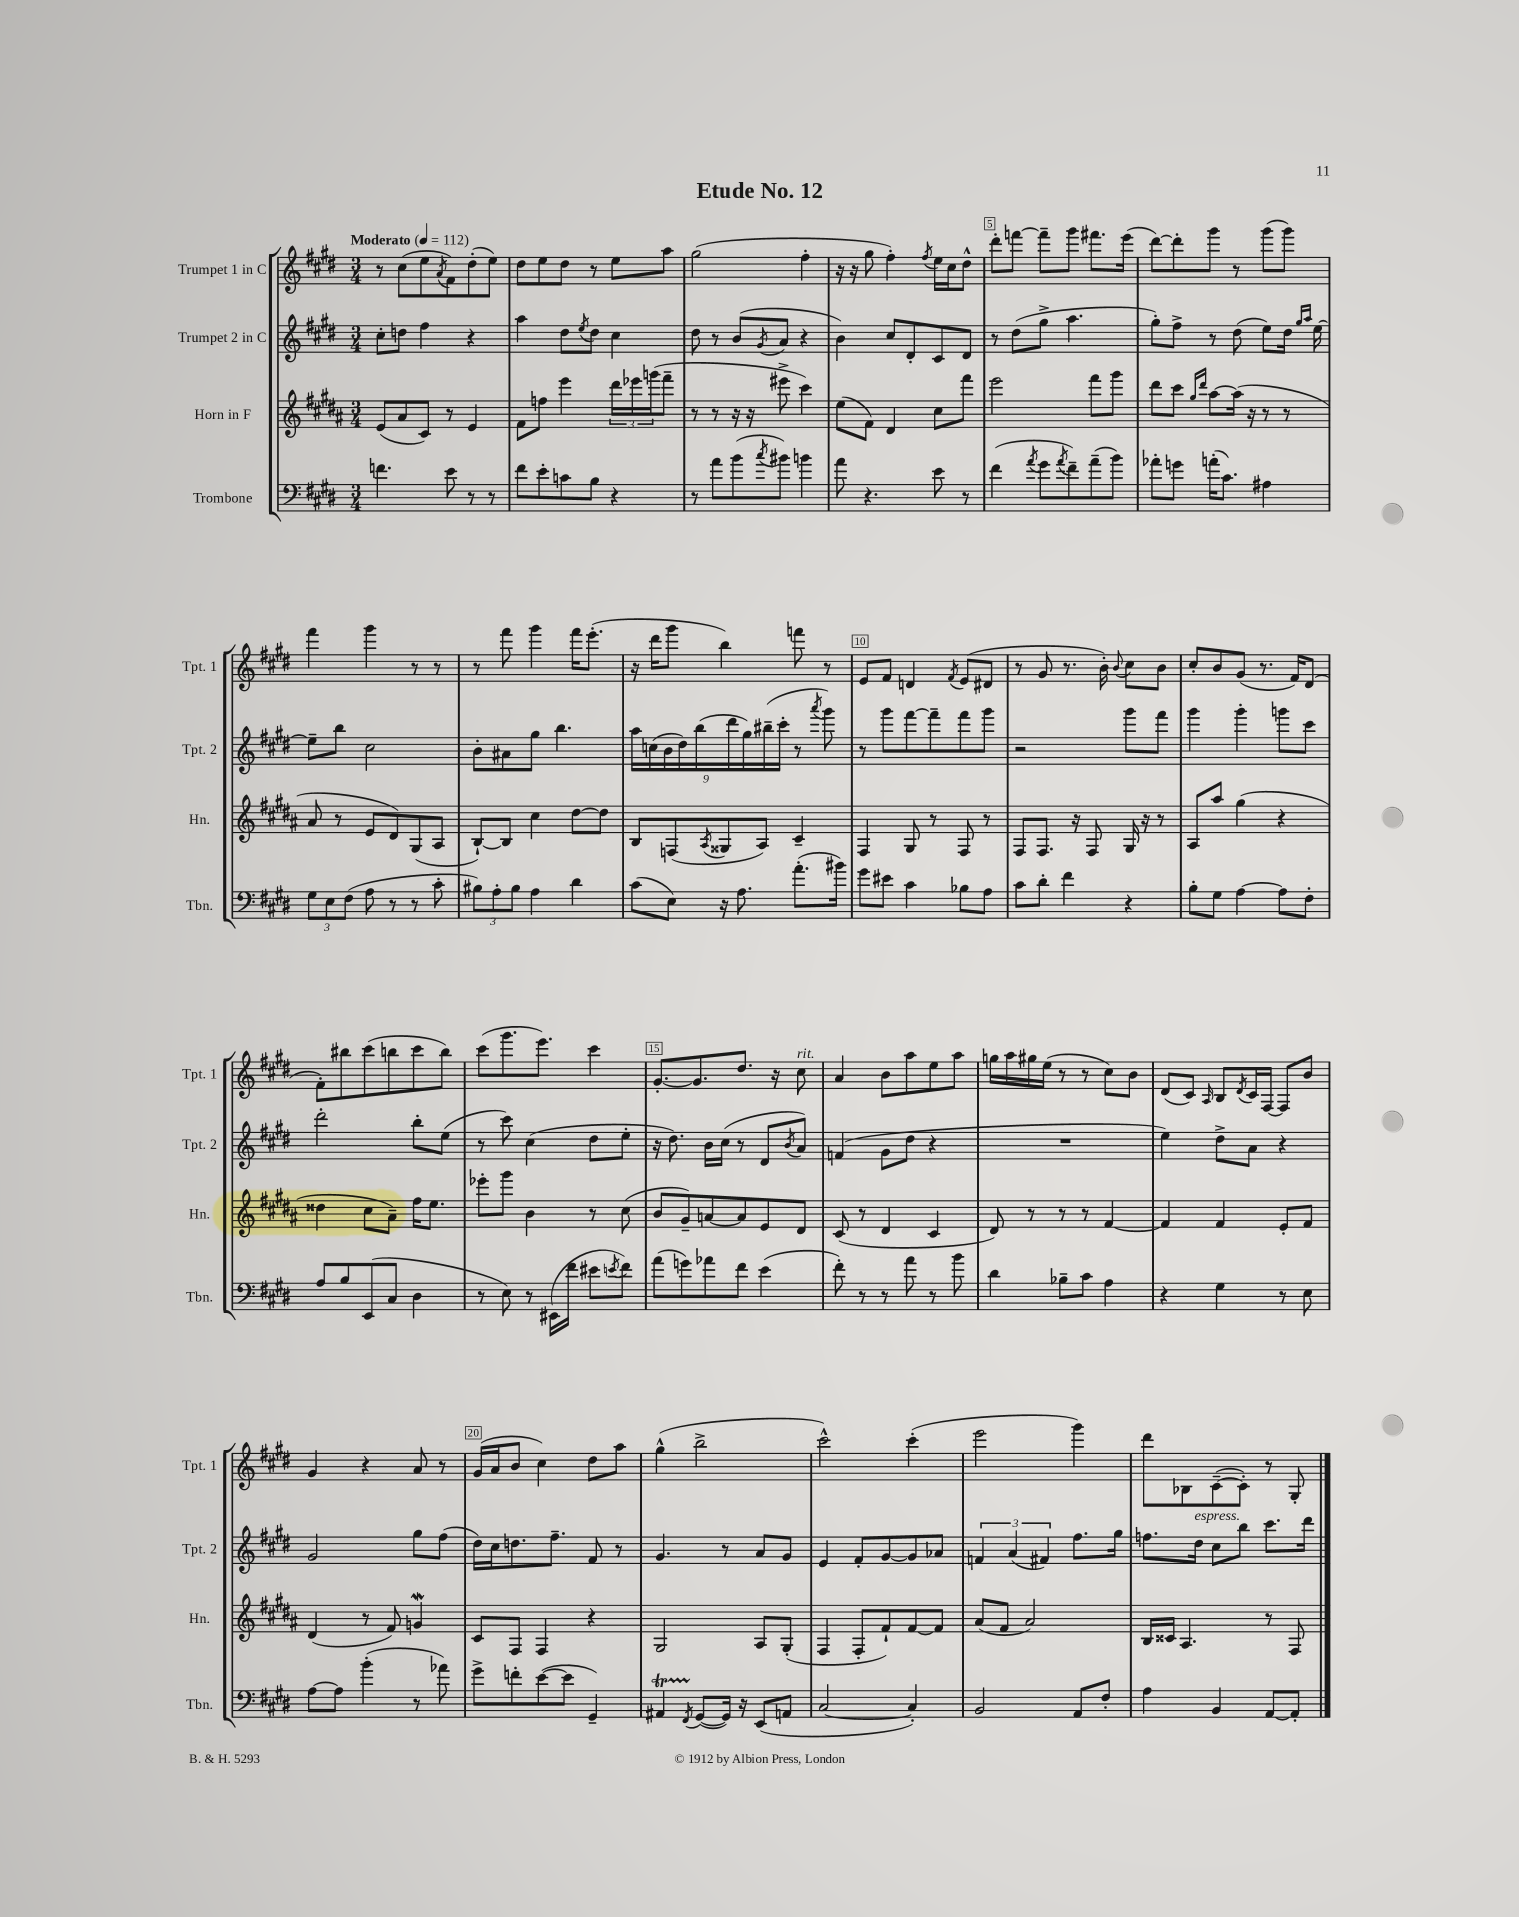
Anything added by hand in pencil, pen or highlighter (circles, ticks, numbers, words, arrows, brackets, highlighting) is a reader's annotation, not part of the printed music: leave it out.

**kern	**kern	**kern	**kern
*part4	*part3	*part2	*part1
*staff4	*staff3	*staff2	*staff1
*I"Trombone	*I"Horn in F	*I"Trumpet 2 in C	*I"Trumpet 1 in C
*I'Tbn.	*I'Hn.	*I'Tpt. 2	*I'Tpt. 1
*clefF4	*clefG2	*clefG2	*clefG2
*k[f#c#g#d#]	*k[f#c#g#d#a#]	*k[f#c#g#d#]	*k[f#c#g#d#]
*M3/4	*M3/4	*M3/4	*M3/4
*MM112	*MM112	*MM112	*MM112
=1	=1	=1	=1
!	!	!	!LO:TX:a:B:t=Moderato
4.fn\	(8e/L	8cc#'\L	8r
.	8a#/	8ddn\J	(8cc#\L
.	8c#/J)	4ff#\	8ee\
.	.	.	8qa/
8e\	8r	.	8f#\)
8r	4e/	4r	(8dd#'\
8r	.	.	8ee\J)
=2	=2	=2	=2
8f#\L	8f#\L	4aa\	8dd#\L
8e'\	8ffn\J	.	8ee\
8cn\	4eee\	8dd#\L	8dd#\J
.	.	8qee/	.
8B\J	.	8dd#\J	8r
4r	24ddd#\LL	4cc#\	8ee\L
.	24eee-X\	.	.
.	(24gggn\J	.	.
.	8fff#~\J	.	8aa\J
=3	=3	=3	=3
8r	8r	8dd#\	(2gg#\
8a\L	8r	8r	.
(8b\	16r	(8b/L	.
.	16r	.	.
8qcc#/	.	8qg#/	.
8b#X\J)	8eee#X^\	8a/J	.
4bn\	4ccc#\)	4r	4ff#'\
=4	=4	=4	=4
8a\	(8ee\L	4b\)	16r
.	.	.	16r
4.r	8f#\J)	.	8gg#\
.	4d#/	8cc#/L	4ff#'\)
.	.	8d#'/	.
.	.	.	8qff#/
8e\	8cc#\L	8c#/	16ee\LL
.	.	.	16cc#\J
8r	8fff#\J	8d#/J	8dd#^^\J
=5	=5	=5	=5
(4f#\	2eee\	8r	8ddd#'\L
.	.	(8dd#\L	[8fffn\J
8qa/	.	.	.
8g#\L	.	8gg#^\J	8fff~\L]
8qa/	.	.	.
8f#~\)	.	4.aa\	8ggg#\J
(8a~\	8fff#\L	.	8.fff#X\L
8b\J)	8ggg#\J	.	.
.	.	.	(16eee\Jk
=6	=6	=6	=6
8a-X'\L	8ddd#\L	8gg#'\L)	[8ddd#\L)
8gn\J	8ccc#\J	8ff#^\J	8ddd#'\]
.	16qqgg#/LL	.	.
.	16qqddd#/JJ	.	.
(16an'\KL	[8aa#\L	8r	8ggg#\J
8.c#\J)	.	.	.
.	(16aa#\Jk]	(8dd#\	8r
.	16r	.	.
4A#X\	8r	8ee\L)	(8ggg#\L
.	8r	16dd#\Jk	8ggg#\J)
.	.	16qqgg#/LL	.
.	.	16qqaa/JJ	.
.	.	[16ee\	.
!!LO:LB:g=z
=7	=7	=7	=7
12G#\L	8a#/	8ee~\L]	4fff#\
12E\	.	.	.
.	8r	8bb\J	.
(12F#\J	.	.	.
8A\	8e/L	2cc#\	4ggg#\
8r	8d#/)	.	.
8r	(8G#/	.	8r
8c#'\	8A#/J	.	8r
=8	=8	=8	=8
12B#X\L)	[8B`/L)	8b'\L	8r
12A'\	.	.	.
.	8B/J]	8a#X\	8fff#\
12B#\J	.	.	.
4A\	4cc#\	8gg#\J	4ggg#\
.	.	4.bb\	.
4d#\	[8dd#\L	.	16fff#\KL
.	.	.	(8.eee'\J
.	8dd#\J]	.	.
=9	=9	=9	=9
(8c#\L	8B/L	18aa\LL	16r
.	.	(18ccn\	.
.	.	.	16ddd#\KL
.	.	18b\	.
8E\J)	(8Fn/	.	8ggg#\J
.	.	18dd#\)	.
.	.	(18bb\	.
.	8qA#/	.	.
16r	8G##X/	.	4bb\)
.	.	18ddd#\	.
8.A\	.	.	.
.	.	18gg#\)	.
.	8A#/J)	.	.
.	.	(18bb#X~\	.
.	.	18ccc#'\JJ	.
(8.a'\L	4c#~/	8r	8fffn\
.	.	8qaaa/	.
.	.	8ggg#\)	8r
16b#X\Jk)	.	.	.
=10	=10	=10	=10
8g#\L	4F#/	8r	8e/L
8e#X\J	.	8ggg#\L	8f#/J
4c#\	8G#/	[8fff#\	4dn/
.	8r	8fff#~\]	.
.	.	.	8qf#/
8B-X\L	8F#/	8fff#\	(8e/L
8A\J	8r	8ggg#\J	8d#X/J
=11	=11	=11	=11
8c#\L	8F#/L	2r	8r
8d#'\J	8.F#/J	.	8g#/
4f#\	.	.	8.r
.	16r	.	.
.	8F#/	.	.
.	.	.	16b'\)
.	.	.	8qqb/
4r	16G#/	8ggg#\L	8cc#\L
.	16r	.	.
.	8r	8fff#\J	8b\J
=12	=12	=12	=12
8B'\L	8A#/L	4ggg#\	8cc#'/L
8G#\J	8aa#/J	.	8b/
[4A\	(4gg#\	4ggg#'\	(8g#/J
.	.	.	8.r
8A\L]	4r	8gggn\L	.
.	.	.	16f#/KL)
8F#'\J	.	8ccc#\J	(8d#/J
!!LO:LB:g=z
=13	=13	=13	=13
8A/L	4dd##X\	2ddd#'\	8f#'\L)
8B/	.	.	8bb#X\
(8EE/	8cc#\L	.	(8ccc#\
8C#/J	8a#~\J)	.	8bbn\
4D#\	16ff#\KL	8bb'\L	8ccc#\
.	8.ee\J	.	.
.	.	(8ee\J	8bb\J)
=14	=14	=14	=14
8r	8eee-X'\L	8r	(8ccc#\L
8E\)	8ggg#\J	8ccc#\)	8.ggg#\
8r	4b\	(4cc#\	.
.	.	.	8.eee\J)
(16EE#X\LL	.	.	.
16f#\JJ	.	.	.
8e#X\L	8r	8dd#\L	4ccc#\
8qen/	.	.	.
8f#\J)	(8cc#\	8ee'\J	.
=15	=15	=15	=15
(8a\L	8b/L	16r	[8.g#'/L
.	.	8.dd#\)	.
8gn\)	8g#~/)	.	.
.	.	.	8.g#/]
8a-X\	[8an/	16b\LL	.
.	.	(16cc#\JJ	.
8f#\J	8a/]	8r	8.dd#/J
(4e\	8e/	8d#/L	.
.	.	.	16r
.	.	8qb/	.
!	!	!	!LO:TX:a:i:t=rit.
.	8d#/J	8a/J)	8cc#\
=16	=16	=16	=16
8f#'\)	(8c#/	(4fn/	4a/
8r	8r	.	.
8r	4d#/	8g#\L	8b\L
8a\	.	8dd#\J	8aa\
8r	4c#/	4r	8ee\
8b\	.	.	8aa\J
=17	=17	=17	=17
4d#\	8d#/)	2.r	16ggn\LL
.	.	.	16aa\
.	8r	.	16gg#X\
.	.	.	(16ee\JJ
8B-X~\L	8r	.	8r
8c#\J	8r	.	8r
4A\	[4f#/	.	8cc#\L)
.	.	.	8b\J
=18	=18	=18	=18
4r	4f#/]	4ee\)	(8d#/L
.	.	.	8c#/J)
.	.	.	16qqA/
4G#\	4f#/	8dd#^\L	8B/L
.	.	.	8qd#/
.	.	8a\J	16c#/L
.	.	.	[16F#/JJ
8r	8e'/L	4r	8F#/L]
8E\	8f#/J	.	8b/J
!!LO:LB:g=z
=19	=19	=19	=19
[8A\L	(4d#/	2g#/	4g#/
8A\J]	.	.	.
(4b'\	8r	.	4r
.	8f#/)	.	.
8r	4gnw/	8gg#\L	8a/
8a-X\)	.	(8ff#\J	8r
=20	=20	=20	=20
8g#^\L	8c#/L	16dd#\LL)	(16g#/LL
.	.	16cc#\J	16a/J
8fn'\	8F#/J	8.ddn\	8b/J
([8e\	4F#/	.	4cc#\)
.	.	8.ff#~\J	.
8e\J]	.	.	.
4GG#~/)	4r	8f#/	8dd#\L
.	.	8r	8aa\J
=21	=21	=21	=21
4AA#Xt/	2G#/	4.g#/	(4gg#^^\
8qFF#/	.	.	.
([8GG#/L	.	.	2bb^\
16GG#/Jk])	.	8r	.
16r	.	.	.
(8EE/L	8A#/L	8a/L	.
8AAn/J	(8G#'/J	8g#/J	.
=22	=22	=22	=22
[2C#/	4F#/	4e/	2ccc#^^\)
.	8F#'/L	8f#'/L	.
.	8f#`/)	[8g#/	.
4C#'/])	[8f#/	8g#/]	(4ccc#'\
.	8f#/J]	8a-X/J	.
=23	=23	=23	=23
2BB/	(8a#/L	6fn/	2eee\
.	8f#/J	.	.
.	.	(6a/	.
.	2a#/)	.	.
.	.	6f#X/)	.
8AA/L	.	8.ff#\L	4ggg#\)
8F#'/J	.	.	.
.	.	16gg#\Jk	.
=24	=24	=24	=24
4A\	16B/LL	8.ffn\L	8ddd#\L
.	16c##X/JJ	.	.
.	4.A#/	.	8B-X\
!	!	!LO:TX:a:i:t=espress.	!
.	.	16dd#\Jk	.
4BB/	.	8cc#\L	([8c#~\
.	.	8bb\J	8c#'\J])
[8AA/L	8r	8.ccc#\L	8r
8AA'/J]	8F#/	.	8G#'/
.	.	16ddd#\Jk	.
==	==	==	==
*-	*-	*-	*-
